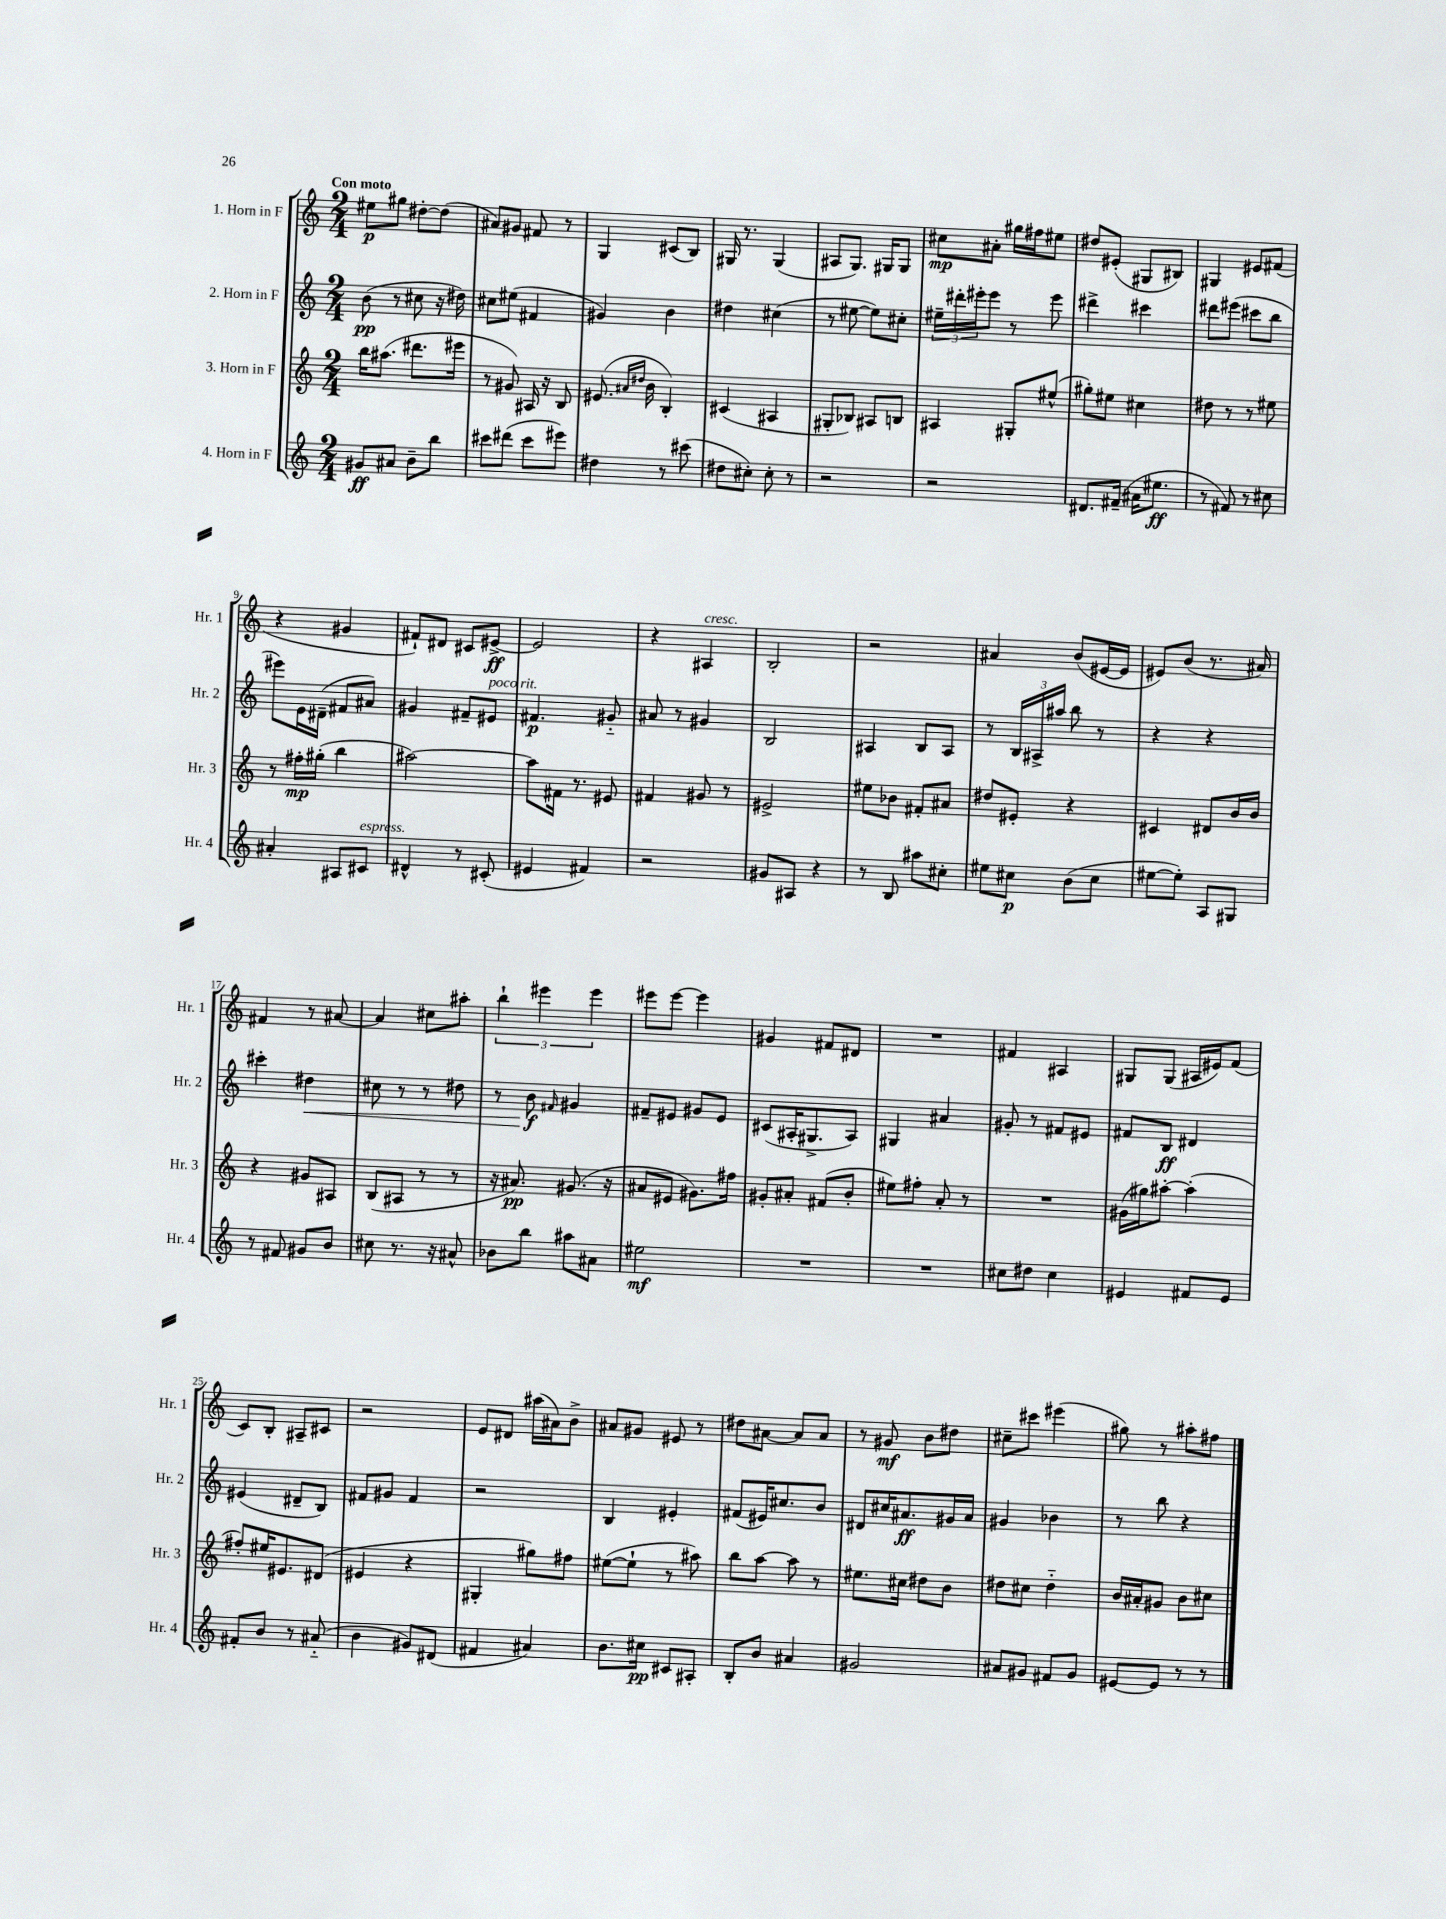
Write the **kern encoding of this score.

**kern	**dynam	**kern	**dynam	**kern	**dynam	**kern	**dynam
*part4	*part4	*part3	*part3	*part2	*part2	*part1	*part1
*staff4	*staff4	*staff3	*staff3	*staff2	*staff2	*staff1	*staff1
*I"4. Horn in F	*	*I"3. Horn in F	*	*I"2. Horn in F	*	*I"1. Horn in F	*
*I'Hr. 4	*	*I'Hr. 3	*	*I'Hr. 2	*	*I'Hr. 1	*
*clefG2	*	*clefG2	*	*clefG2	*	*clefG2	*
*k[]	*	*k[]	*	*k[]	*	*k[]	*
*M2/4	*	*M2/4	*	*M2/4	*	*M2/4	*
=1	=1	=1	=1	=1	=1	=1	=1
!	!	!	!	!	!	!LO:TX:a:B:t=Con moto	!
8g#X/L	ff	16bb\KL	.	(8b\	pp	8ee#X\L	p
.	.	(8.aa#X\J	.	.	.	.	.
8a#X/J	.	.	.	8r	.	8gg#X\J	.
8b~\L	.	8.ddd#X\L	.	8cc#X\	.	[8dd#X'\L	.
8bb\J	.	.	.	16r	.	(8dd#\J]	.
.	.	16eee#X\Jk	.	16dd#X\)	.	.	.
=2	=2	=2	=2	=2	=2	=2	=2
8ccc#X\L	.	8r	.	8cc#X\L	.	8a#X/L)	.
(8ddd#X\J	.	8g#X/)	.	(8ee#X\J	.	8g#X/J	.
8ccc#\L	.	16A#X/	.	4f#X/	.	8f#X/	.
.	.	16r	.	.	.	.	.
8eee#X\J)	.	8B/	.	.	.	8r	.
=3	=3	=3	=3	=3	=3	=3	=3
4dd#X\	.	(8.e#X/	.	4g#X/)	.	4G/	.
.	.	16qqa#X/LL	.	.	.	.	.
.	.	16qqdd#X/JJ	.	.	.	.	.
.	.	16b\	.	.	.	.	.
8r	.	4B'/)	.	4b\	.	(8c#X/L	.
(8ccc#X\	.	.	.	.	.	8B/J)	.
=4	=4	=4	=4	=4	=4	=4	=4
8dd#X\L	.	(4c#X/	.	4dd#X\	.	16G#X/	.
.	.	.	.	.	.	8.r	.
8cc#X'\J)	.	.	.	.	.	.	.
8cc#'\	.	4A#X/	.	(4cc#X\	.	(4G#/	.
8r	.	.	.	.	.	.	.
=5	=5	=5	=5	=5	=5	=5	=5
2r	.	8G#X'/L	.	8r	.	8A#X/L	.
.	.	8B-X/J)	.	[8ee#X\	.	8.G/J)	.
.	.	8A#X/L	.	8ee#\L])	.	.	.
.	.	.	.	.	.	16G#X/KL	.
.	.	8Bn/J	.	8cc#X'\J	.	8G#/J	.
=6	=6	=6	=6	=6	=6	=6	=6
2r	.	4A#X/	.	24ee#X~\LL	.	8cc#X\L	mp
.	.	.	.	24ddd#X'\	.	.	.
.	.	.	.	24eee#X'\J	.	.	.
.	.	.	.	8eee#\J	.	8a#X'\J	.
.	.	8G#X'/L	.	8r	.	16gg#X\LL	.
.	.	.	.	.	.	16ff#X\J	.
.	.	(8ee#X^^/J	.	8eee#\	.	8ee#X\J	.
=7	=7	=7	=7	=7	=7	=7	=7
8.d#X/L	.	8gg#X'\L)	.	4ddd#X^\	.	8dd#X/L	.
.	.	8ee#X\J	.	.	.	(8e#X'/J	.
(16f#X~/Jk	.	.	.	.	.	.	.
16a#X\KL	.	4cc#X\	.	4ccc#X\	.	8G#X/L	.
8.ee#X\J	ff	.	.	.	.	.	.
.	.	.	.	.	.	8B#X/J)	.
=8	=8	=8	=8	=8	=8	=8	=8
8r	.	8dd#X\	.	8ddd#X\L	.	4G#X/	.
8f#X/)	.	8r	.	(8eee#X\J	.	.	.
8r	.	8r	.	8ccc#X\L	.	8e#X/L	.
8cc#X\	.	8ee#X\	.	8bb\J	.	(8f#X/J	.
!!LO:LB:g=z
=9	=9	=9	=9	=9	=9	=9	=9
4a#X'/	.	8r	.	8eee#X\L)	.	4r	.
.	.	16ff#X'\LL	mp	16e\L	.	.	.
.	.	(16gg#X'\JJ	.	(16d#X~\JJ	.	.	.
8A#X/L	.	4bb\	.	8f#X/L	.	4g#X/	.
!LO:TX:a:i:t=espress.	!	!	!	!	!	!	!
8c#X/J	.	.	.	8a#X/J)	.	.	.
=10	=10	=10	=10	=10	=10	=10	=10
4d#X^^/	.	[2aa#X\)	.	4g#X/	.	8f#X`/L)	.
.	.	.	.	.	.	8d#X/J	.
8r	.	.	.	8f#X~/L	.	8c#X/L	.
!	!	!	!	!LO:TX:a:i:t=poco rit.	!	!	!
(8c#X'/	.	.	.	8e#X/J	.	[8e#X^/J	ff
=11	=11	=11	=11	=11	=11	=11	=11
4e#X/	.	8aa#\L]	.	4.f#X/	p	2e#/]	.
.	.	16f#X\Jk	.	.	.	.	.
.	.	8.r	.	.	.	.	.
4f#X/)	.	.	.	.	.	.	.
.	.	8e#X/	.	8g#X/	.	.	.
=12	=12	=12	=12	=12	=12	=12	=12
2r	.	4f#X/	.	8a#X/	.	4r	.
.	.	.	.	8r	.	.	.
!	!	!	!	!	!	!LO:TX:a:i:t=cresc.	!
.	.	8g#X/	.	4g#X/	.	4A#X/	.
.	.	8r	.	.	.	.	.
=13	=13	=13	=13	=13	=13	=13	=13
8g#X/L	.	2e#X^/	.	2B/	.	2B'/	.
8A#X/J	.	.	.	.	.	.	.
4r	.	.	.	.	.	.	.
=14	=14	=14	=14	=14	=14	=14	=14
8r	.	8ee#X\L	.	4A#X/	.	2r	.
8B/	.	8b-X\J	.	.	.	.	.
8aa#X\L	.	8f#X'/L	.	8B/L	.	.	.
8cc#X'\J	.	8a#X/J	.	8A#/J	.	.	.
=15	=15	=15	=15	=15	=15	=15	=15
8ee#X\L	.	8dd#X/L	.	8r	.	4a#X/	.
8cc#X\J	p	8e#X'/J	.	24B/LL	.	.	.
.	.	.	.	24A#X^/	.	.	.
.	.	.	.	24aa#X/JJ	.	.	.
(8b\L	.	4r	.	8bb\	.	(8b/L	.
8cc#\J	.	.	.	8r	.	[16e#X/L	.
.	.	.	.	.	.	16e#/JJ]	.
=16	=16	=16	=16	=16	=16	=16	=16
[8ee#X\L	.	4c#X/	.	4r	.	8e#X/L)	.
8ee#'\J])	.	.	.	.	.	(8b/J	.
8A/L	.	8d#X/L	.	4r	.	8.r	.
8G#X/J	.	16b/L	.	.	.	.	.
.	.	16b/JJ	.	.	.	16a#X/)	.
!!LO:LB:g=z
=17	=17	=17	=17	=17	=17	=17	=17
8r	.	4r	.	4ccc#X'\	.	4f#X/	.
8f#X/	.	.	.	.	.	.	.
!	!	!	!	!	!LO:HP:b	!	!
8g#X/L	.	8g#X/L	.	4dd#X\	<	8r	.
8b/J	.	8A#X/J	.	.	.	[8a#X/	.
=18	=18	=18	=18	=18	=18	=18	=18
8cc#X\	.	(8B/L	.	8cc#X\	.	4a#/]	.
8.r	.	8A#X/J	.	8r	.	.	.
.	.	8r	.	8r	.	8cc#X\L	.
16r	.	.	.	.	.	.	.
8a#X^^/	.	8r	.	8dd#X\	.	8aa#X'\J	.
=19	=19	=19	=19	=19	=19	=19	=19
8b-X\L	.	16r	.	8r	.	6bb`\	.
.	.	8.a#X/)	pp	.	.	.	.
8bb\J	.	.	.	8b\	f	.	.
.	.	.	.	.	.	6eee#X\	.
.	.	.	.	16qqf#X/	.	.	.
8aa#X\L	.	(8.g#X/	.	4g#X/	[	.	.
.	.	.	.	.	.	6eee#\	.
8a#X\J	.	.	.	.	.	.	.
.	.	16r	.	.	.	.	.
=20	=20	=20	=20	=20	=20	=20	=20
2ee#X\	mf	8a#X/L	.	8f#X~/L	.	8eee#X\L	.
.	.	8e#X/J	.	8e#X/J	.	[8eee#\J	.
.	.	8.g#X\L)	.	8g#X/L	.	4eee#\]	.
.	.	.	.	8e#/J	.	.	.
.	.	16ff#X\Jk	.	.	.	.	.
=21	=21	=21	=21	=21	=21	=21	=21
2r	.	8g#X'/L	.	(8c#X/L	.	4g#X/	.
.	.	8a#X'/J	.	16A#X'/K	.	.	.
.	.	.	.	8.G#X^/	.	.	.
.	.	(8f#X/L	.	.	.	8f#X/L	.
.	.	8b'/J	.	8A#/J)	.	8d#X/J	.
=22	=22	=22	=22	=22	=22	=22	=22
2r	.	8ee#X\L)	.	4G#X/	.	2r	.
.	.	8ff#X'\J	.	.	.	.	.
.	.	8a'/	.	4a#X/	.	.	.
.	.	8r	.	.	.	.	.
=23	=23	=23	=23	=23	=23	=23	=23
8cc#X\L	.	2r	.	8g#X'/	.	4f#X/	.
8dd#X\J	.	.	.	8r	.	.	.
4cc#\	.	.	.	8f#X/L	.	4A#X/	.
.	.	.	.	8e#X/J	.	.	.
=24	=24	=24	=24	=24	=24	=24	=24
4e#X/	.	(16g#X\LL	.	8f#X/L	.	8G#X/L	.
.	.	16gg#X\J)	.	.	.	.	.
.	.	[8aa#X'\J	.	8B/J	ff	(8G#/J	.
8f#X/L	.	(4aa#'\]	.	4d#X/	.	16A#X/LL	.
.	.	.	.	.	.	16e#X/J)	.
8e#/J	.	.	.	.	.	(8f/J	.
!!LO:LB:g=z
=25	=25	=25	=25	=25	=25	=25	=25
8f#X'/L	.	8ff#X'/L)	.	(4e#X/	.	8c/L)	.
8b/J	.	16ee#X/K	.	.	.	8B'/J	.
.	.	8.e#X/	.	.	.	.	.
8r	.	.	.	8d#X~/L	.	8A#X~/L	.
(8a#X/	.	(8d#X/J	.	8B/J)	.	8c#X/J	.
=26	=26	=26	=26	=26	=26	=26	=26
4b\	.	4e#X/	.	8f#X/L	.	2r	.
.	.	.	.	8g#X/J	.	.	.
8g#X/L)	.	4r	.	4f#/	.	.	.
(8d#X/J	.	.	.	.	.	.	.
=27	=27	=27	=27	=27	=27	=27	=27
4f#X/	.	4G#X'/	.	2r	.	8e/L	.
.	.	.	.	.	.	8d#X/J	.
4a#X/)	.	8gg#X\L)	.	.	.	(16aa#X\LL	.
.	.	.	.	.	.	16a#X\J)	.
.	.	8ff#X\J	.	.	.	8b^\J	.
=28	=28	=28	=28	=28	=28	=28	=28
8.b\L	.	([8ee#X\L	.	4B/	.	8a#X/L	.
.	.	8ee#`\J]	.	.	.	8g#X/J	.
16cc#X\Jk	pp	.	.	.	.	.	.
8c#X/L	.	8r	.	4e#X'/	.	8e#X/	.
8A#X'/J	.	8aa#X\)	.	.	.	8r	.
=29	=29	=29	=29	=29	=29	=29	=29
8B'/L	.	8bb\L	.	(8f#X/L	.	8dd#X\L	.
8b/J	.	[8aa\J	.	16e#X/K)	.	[8a#X\J	.
.	.	.	.	8.cc#X/	.	.	.
4a#X/	.	8aa\]	.	.	.	8a#/L]	.
.	.	8r	.	8b/J	.	8a#/J	.
=30	=30	=30	=30	=30	=30	=30	=30
2g#X/	.	8.ee#X\L	.	8d#X/L	.	8r	.
.	.	.	.	16cc#X/K	.	8g#X/	mf
.	.	16cc#X\Jk	.	8.a#X/	ff	.	.
.	.	8dd#X\L	.	.	.	8b\L	.
.	.	8b\J	.	16g#X/L	.	8dd#X\J	.
.	.	.	.	16a#/JJ	.	.	.
=31	=31	=31	=31	=31	=31	=31	=31
8a#X/L	.	8dd#X\L	.	4g#X/	.	8cc#X~\L	.
8g#X/J	.	8cc#X\J	.	.	.	8ccc#X\J	.
8f#X/L	.	4dd#\	.	4b-X\	.	(4eee#X\	.
8g#/J	.	.	.	.	.	.	.
=32	=32	=32	=32	=32	=32	=32	=32
[8e#X/L	.	16b/LL	.	8r	.	8gg#X\)	.
.	.	16a#X'/J	.	.	.	.	.
8e#/J]	.	8g#X/J	.	8bb\	.	8r	.
8r	.	8b\L	.	4r	.	8aa#X'\L	.
8r	.	8cc#X\J	.	.	.	8ff#X\J	.
==	==	==	==	==	==	==	==
*-	*-	*-	*-	*-	*-	*-	*-
